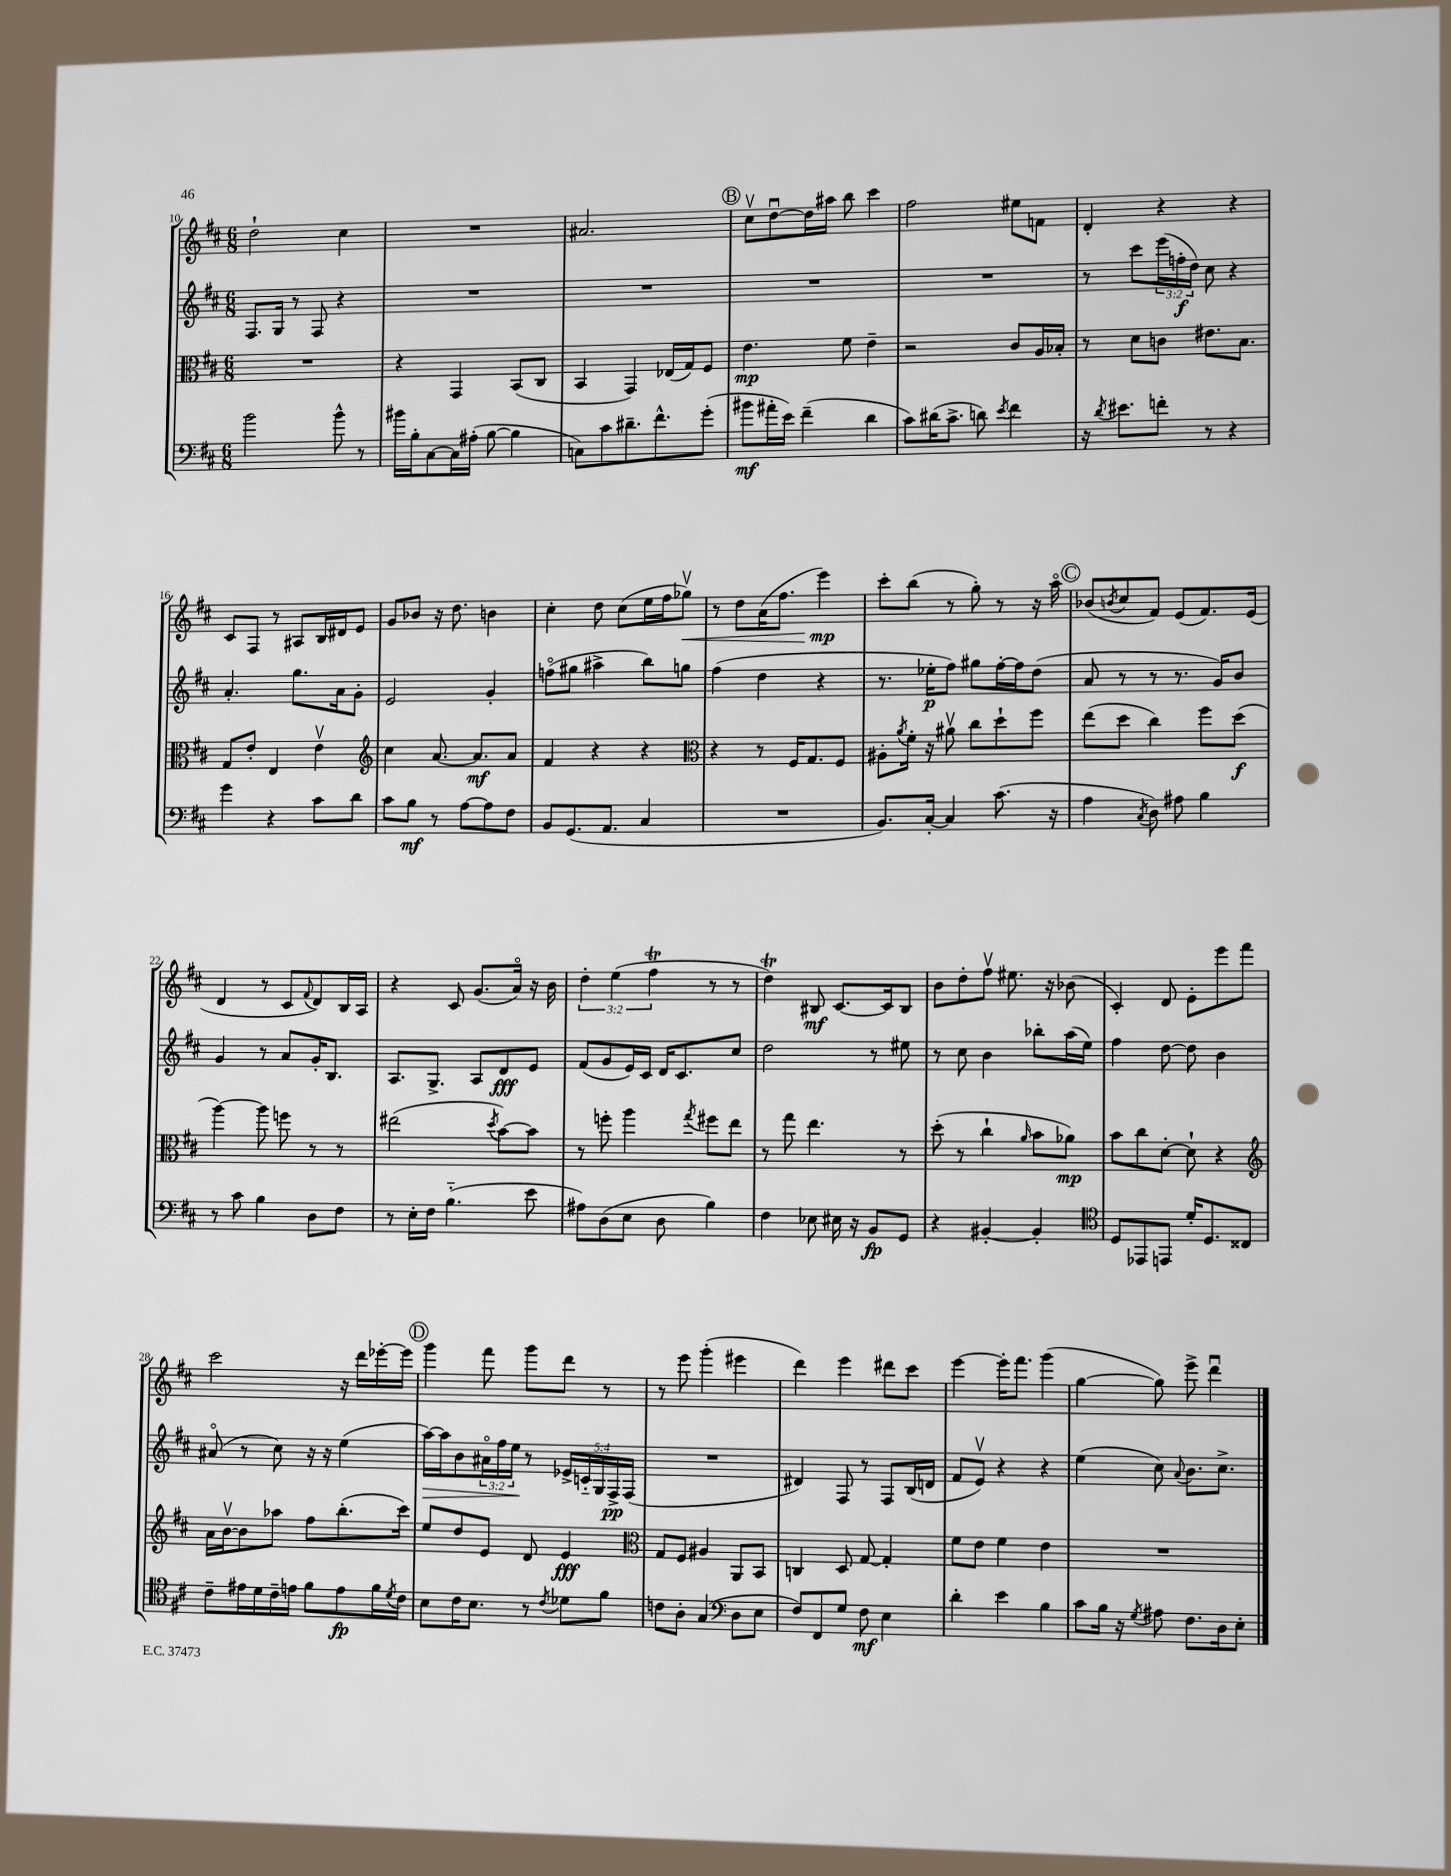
<<
\new StaffGroup <<
\new Staff = "s0" {
    \clef treble \key d \major \numericTimeSignature \time 6/8 \override Staff.TupletNumber.text = #tuplet-number::calc-fraction-text
    d''2-! cis''4 |
    R2. |
    ais'2. |
    \mark \markup { \circle "B" } cis''8\upbow d''8~\downbow d''16 ais''16 b''8 cis'''4 |
    fis''2 eis''8 f'8 |
    d'4-. r4 r4 |
    cis'8 fis8 r8 ais8 b16 dis'16 e'8 |
    g'8 bes'8 r16 d''8. b'4 |
    cis''4-. d''8 cis''8( e''16 fis''16 ges''8\upbow\<) |
    r8 d''8 a'16( fis''8. e'''4\mp\!) |
    cis'''8-. b''8( r8 g''8-.) r8 r16 a''16\flageolet |
    \mark \markup { \circle "C" } bes'8( \acciaccatura { b'8 } cis''8 fis'8) e'8( fis'8.) e'16( |
    d'4 r8 cis'8 \appoggiatura { fis'8 } d'8) b16 a16 |
    r4 cis'8 g'8.( a'16\flageolet) r16 b'16 |
    \tuplet 3/2 { d''4-. e''4( fis''4\trill } r8 r8 |
    d''4\trill) bis8\mf cis'8.~ cis'16 bis8 |
    b'8 d''8-. fis''8\upbow eis''8. r16 bes'8( |
    cis'4-.) d'8 e'8-. e'''8 fis'''8 |
    cis'''2 r16 d'''16 ees'''16~-. ees'''16 |
    \mark \markup { \circle "D" } g'''4 fis'''8 g'''8 d'''8 r8 |
    r8 e'''8 g'''4-.( eis'''4 |
    d'''4) e'''4 dis'''8 cis'''8 |
    e'''4~ e'''16-. fis'''8. g'''4( |
    g''4~ g''8) e'''8-> d'''4\downbow \bar "|." |
}
\new Staff = "s1" {
    \clef treble \key d \major \numericTimeSignature \time 6/8 \override Staff.TupletNumber.text = #tuplet-number::calc-fraction-text
    fis8. g16 r8 fis8 r4 |
    R2. |
    R2. |
    \mark \markup { \circle "B" } R2. |
    R2. |
    r8 cis'''8 \tuplet 3/2 { e'''16( f''16-.\f d''16) } cis''8 r4 |
    a'4.-. g''8. a'16 g'8-. |
    e'2 g'4-. |
    f''8\flageolet( gis''8 ais''4-> b''8) g''8 |
    fis''4( d''4 r4 |
    r8. ees''16-.\p fis''8) gis''8 fis''16~-. fis''16 d''8( |
    \mark \markup { \circle "C" } a'8 r8 r8 r8. g'16) b'8 |
    g'4 r8 a'8 g'16-. b8. |
    a8. g8.-> a8 d'8\fff e'8 |
    fis'8( g'8 e'16) cis'16 d'16 cis'8. cis''8 |
    d''2 r8 eis''8 |
    r8 cis''8 b'4 bes''8-. a''16( e''16) |
    fis''4 d''8~ d''8 b'4 |
    ais'8\flageolet( r8 cis''8) r16 r16 e''4( |
    \mark \markup { \circle "D" } a''16~\>) a''16 b'8 \tuplet 3/2 { ais'16\flageolet fis''16 e''16\! } r8 \tuplet 5/4 { ees'16-> c'16-_ g16 fis16->\pp fis16( } |
    R2. |
    dis'4) fis8 r8 fis8 b16( d'16 |
    fis'8 e'8\upbow) r4 r4 |
    e''4( cis''8) \appoggiatura { a'8 } b'8. cis''8.-> \bar "|." |
}
\new Staff = "s2" {
    \clef alto \key d \major \numericTimeSignature \time 6/8
    R2. |
    r4 g,4 b,8( cis8 |
    b,4 g,4) ees16( g16) fis8 |
    \mark \markup { \circle "B" } e'4.\mp fis'8 e'4-- |
    r2 cis'8 a16 bes16-. |
    r8 d'8 c'8 eis'8. b8. |
    g8 e'8-. e4 e'4\upbow |
    \clef treble cis''4 a'8.~ a'8.\mf a'8 |
    fis'4 r4 r4 |
    \clef alto r4 r8 fis16 g8. fis8 |
    ais8-. \acciaccatura { a'8 } fis'16-. r16 ais'8\upbow cis''8 d''8-! fis''8 |
    \mark \markup { \circle "C" } e''8( d''8 cis''4) fis''8 d''8\f( |
    a''4~) a''8 f''8 r8 r8 |
    eis''2( \acciaccatura { d''8 } b'8~) b'8 |
    r8 f''8-. a''4 \acciaccatura { g''8 } fis''8 e''8 |
    r8 g''8 e''4. r8 |
    d''8-.( r8 cis''4-! \grace { a'16 } b'8 aes'8\mp) |
    b'8 cis''8 d'8~-. d'8-! r4 |
    \clef treble a'16 b'16~\upbow b'8 aes''8 fis''8 b''8.-.( cis'''16) |
    \mark \markup { \circle "D" } e''8 d''8 e'8 d'8 e'4\fff |
    \clef alto g8 fis8 ais4 a,8 b,8 |
    c4 d8 g8~ g4-. |
    fis'8 e'8 fis'4 e'4 |
    R2. \bar "|." |
}
\new Staff = "s3" {
    \clef bass \key d \major \numericTimeSignature \time 6/8
    b'2 b'8-^ r8 |
    bis'16 b16-. cis8~ cis16 ais16-.( b8~ b4 |
    c8) cis'8 dis'8.-- fis'8.-^ g'8-.( |
    \mark \markup { \circle "B" } bis'8\mf ais'16-. e'16) fis'4--( d'4 |
    cis'8) dis'16( cis'8.-> d'8) \acciaccatura { e'8 } fis'4 |
    r16 \acciaccatura { d'8 } eis'8. f'8-. r8 r4 |
    g'4 r4 cis'8 d'8 |
    cis'8 b8\mf r8 a8~ a8 fis8 |
    b,8 g,8.( a,8. cis4 |
    R2. |
    b,8.) cis16~-. cis4 cis'8.( r16 |
    \mark \markup { \circle "C" } a4 \acciaccatura { cis8 } d8) ais8 b4 |
    r8 cis'8 b4 d8 fis8 |
    r8 e16-. fis16 b4.-_( e'8 |
    ais8) d8( e8 d8 b4) |
    fis4 ees8 eis16 r16 b,8\fp g,8 |
    r4 bis,4~-. bis,4-. |
    \clef tenor d8 ees,8 e,8 d'16-. d8. cisis8 |
    cis'8-- eis'16 d'16 cis'16-- e'16 fis'8 e'8\fp fis'16 \acciaccatura { d'8 } cis'16 |
    \mark \markup { \circle "D" } b8 cis'16 b8. r8 \acciaccatura { cis'8 } des'8 fis'8 |
    c'8 a8-. g4( \clef bass d8 e8 |
    fis8) fis,8 g8 fis8\mf e4 |
    d'4-. e'4 b4 |
    cis'8 b16 r16 \acciaccatura { g8 } ais8 fis8. d16 e8-. \bar "|." |
}
>>
>>
\layout { \context { \Score currentBarNumber = #10 } }
